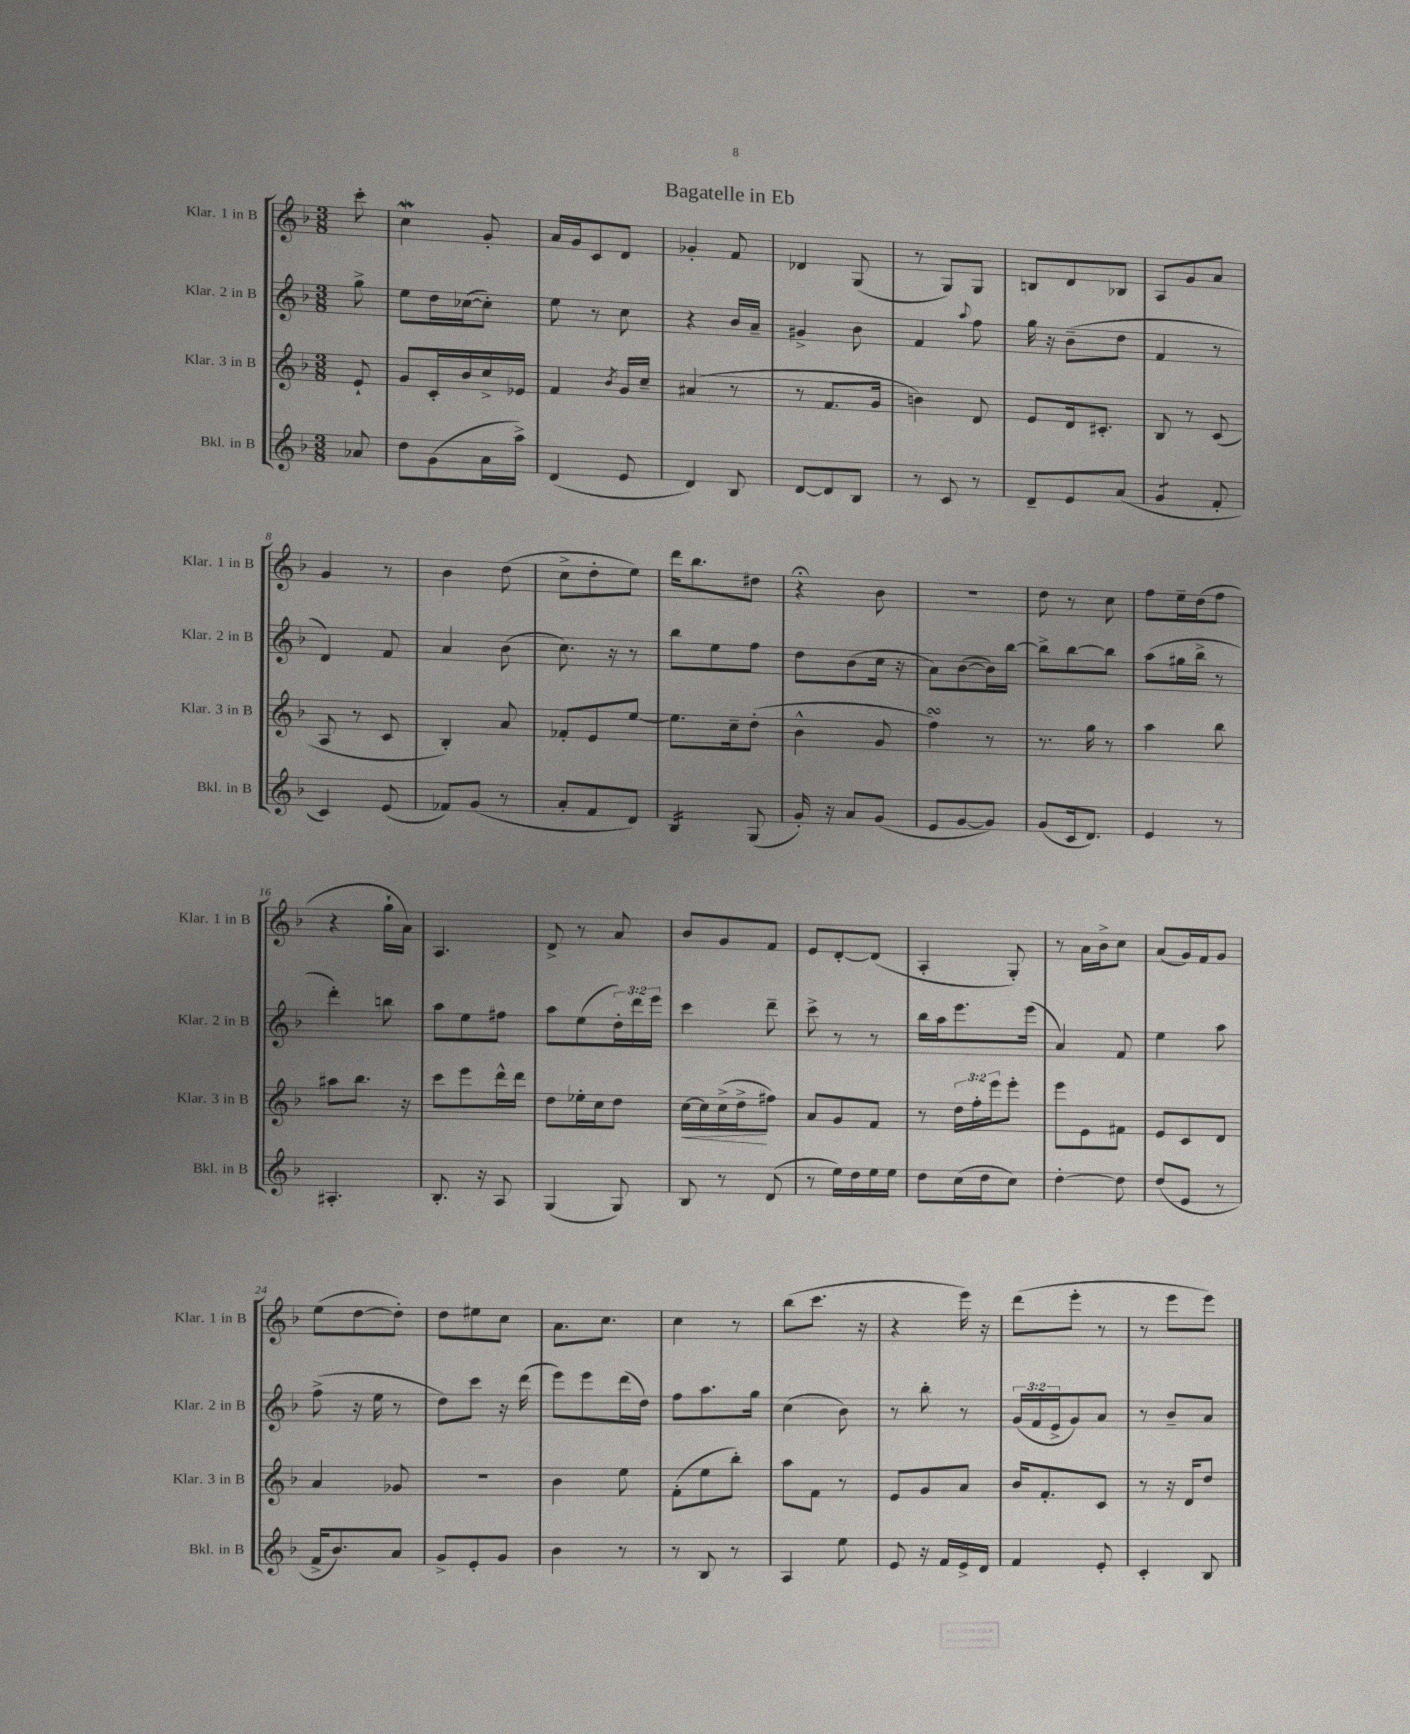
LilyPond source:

\header { title = "Bagatelle in Eb" }
<<
\new StaffGroup <<
\new Staff = "s0" \with { instrumentName = "Klar. 1 in B" shortInstrumentName = "Klar. 1 in B" } {
    \clef treble \key f \major \numericTimeSignature \time 3/8 \partial 8
    c'''8-. |
    c''4\mordent g'8-. |
    a'16 g'16 c'8 d'8 |
    ges'4-. f'8 |
    des'4 g8( |
    r8 g8) g8 |
    b8 d'8 bes8 |
    a8 g'8 a'8 |
    g'4 r8 |
    bes'4 d''8( |
    c''8-> d''8-. e''8) |
    d'''16 bes''8. dis''8 |
    r4\fermata bes'8 |
    R4. |
    d''8 r8 c''8 |
    f''8 e''16-- d''16( f''8 |
    r4 g''16-! a'16) |
    a4. |
    d'8-> r8 a'8 |
    bes'8 g'8 f'8 |
    e'8 d'8~-. d'8( |
    a4-. g8-.) |
    r8 a'16 bes'16-> c''8 |
    a'8( g'16) f'16 g'8 |
    e''8( d''8~ d''8-.) |
    d''8 eis''8 c''8 |
    a'8. c''8. |
    c''4 r8 |
    bes''8( c'''8. r16 |
    r4 e'''16) r16 |
    d'''8( e'''8-. r8 |
    r8 e'''8 e'''8) \bar "|." |
}
\new Staff = "s1" \with { instrumentName = "Klar. 2 in B" shortInstrumentName = "Klar. 2 in B" } {
    \clef treble \key f \major \numericTimeSignature \time 3/8 \override Staff.TupletNumber.text = #tuplet-number::calc-fraction-text \partial 8
    g''8-> |
    e''8 d''16 ces''16~( ces''8-.) |
    e''8 r8 c''8 |
    r4 bes'16 a'16-- |
    gis'4-> bes'8 |
    f'4 \appoggiatura { a''8 } f''8 |
    g''16 r16 bes'8--( d''8 |
    f'4 r8 |
    d'4) f'8 |
    a'4 bes'8( |
    c''8.) r16 r8 |
    bes''8 e''8 f''8 |
    d''8 bes'8( c''16 r16 |
    a'8) bes'8~( bes'16) bes''16~ |
    bes''8-> bes''8~ bes''8 |
    a''8( gis''16 bes''16-> r8 |
    d'''4-.) b''8 |
    a''8 e''8 fis''8 |
    a''8 e''8( \tuplet 3/2 { d''16-.) d'''16 e'''16 } |
    c'''4 d'''8-- |
    c'''8-> r8 r8 |
    bes''16 a''16 e'''8. e'''16( |
    a'4) f'8 |
    e''4 a''8 |
    f''8->( r16 e''16 r8 |
    d''8) c'''8 r16 d'''16( |
    e'''8) e'''8 d'''16( d''16) |
    f''8 a''8. g''16 |
    c''4( bes'8) |
    r8 bes''8-. r8 |
    \tuplet 3/2 { g'16( f'16 e'16-> } g'8) a'8 |
    r8 bes'8-- a'8 \bar "|." |
}
\new Staff = "s2" \with { instrumentName = "Klar. 3 in B" shortInstrumentName = "Klar. 3 in B" } {
    \clef treble \key f \major \numericTimeSignature \time 3/8 \override Staff.TupletNumber.text = #tuplet-number::calc-fraction-text \partial 8
    e'8-! |
    g'8 c'16-. bes'16 c''16-> ees'16 |
    f'4 \acciaccatura { bes'8 } g'16 c''16-- |
    ais'4( r8 |
    r8 f'8. g'16 |
    b'4) d'8 |
    e'8 d'16 cis'8.-. |
    bes8 r8 c'8( |
    a8 r8 c'8 |
    bes4-.) a'8 |
    fes'8-. e'8 e''8~ |
    e''8. c''16-- d''8-.( |
    bes'4-^ g'8 |
    f''4\turn) r8 |
    r8. g''16 r8 |
    a''4 bes''8 |
    ais''8 bes''8. r16 |
    c'''8 e'''8 d'''16-^ d'''16 |
    d''8 ees''16-. c''16 d''8 |
    c''16~\< c''16 c''16->( d''16->\! fis''8) |
    a'8 g'8 f'8 |
    r8 \tuplet 3/2 { d''16 f''16-. e'''16 } e'''8-. |
    e'''8 e'8 fis'8 |
    e'8 c'8 d'8 |
    a'4 ges'8 |
    R4. |
    bes'4 e''8 |
    f'8-.( e''8 bes''8-.) |
    a''8 f'8 r8 |
    e'8 g'8 a'8 |
    bes'16 f'8.-. c'8 |
    r8 r16 d'16 d''8 \bar "|." |
}
\new Staff = "s3" \with { instrumentName = "Bkl. in B" shortInstrumentName = "Bkl. in B" } {
    \clef treble \key f \major \numericTimeSignature \time 3/8 \partial 8
    aes'8 |
    d''8 g'8( a'16 a''16->) |
    d'4( e'8 |
    d'4) bes8 |
    d'8~ d'8 bes8 |
    r8 c'8 r8 |
    d'8-- e'8 a'8( |
    g'4:8 f'8-. |
    c'4) e'8( |
    fes'8) g'8( r8 |
    a'8-. f'8 d'8) |
    bes4:16 g8( |
    g'16-.) r16 a'8 g'8( |
    e'8 g'8~ g'8) |
    g'8( c'16 d'8.) |
    e'4 r8 |
    ais4.-. |
    bes8.-. r16 a8 |
    g4( g8) |
    bes8 r8 d'8( |
    r8 e''16) d''16 e''16 e''16 |
    d''8 c''16( d''16 c''8) |
    d''4~-. d''8 |
    d''8( e'8 r8 |
    f'16-> bes'8.) a'8 |
    g'8-> e'8-. g'8 |
    bes'4 r8 |
    r8 bes8 r8 |
    a4 e''8 |
    e'8 r16 f'16 e'16-> d'16 |
    f'4 e'8-. |
    c'4-. bes8 \bar "|." |
}
>>
>>
